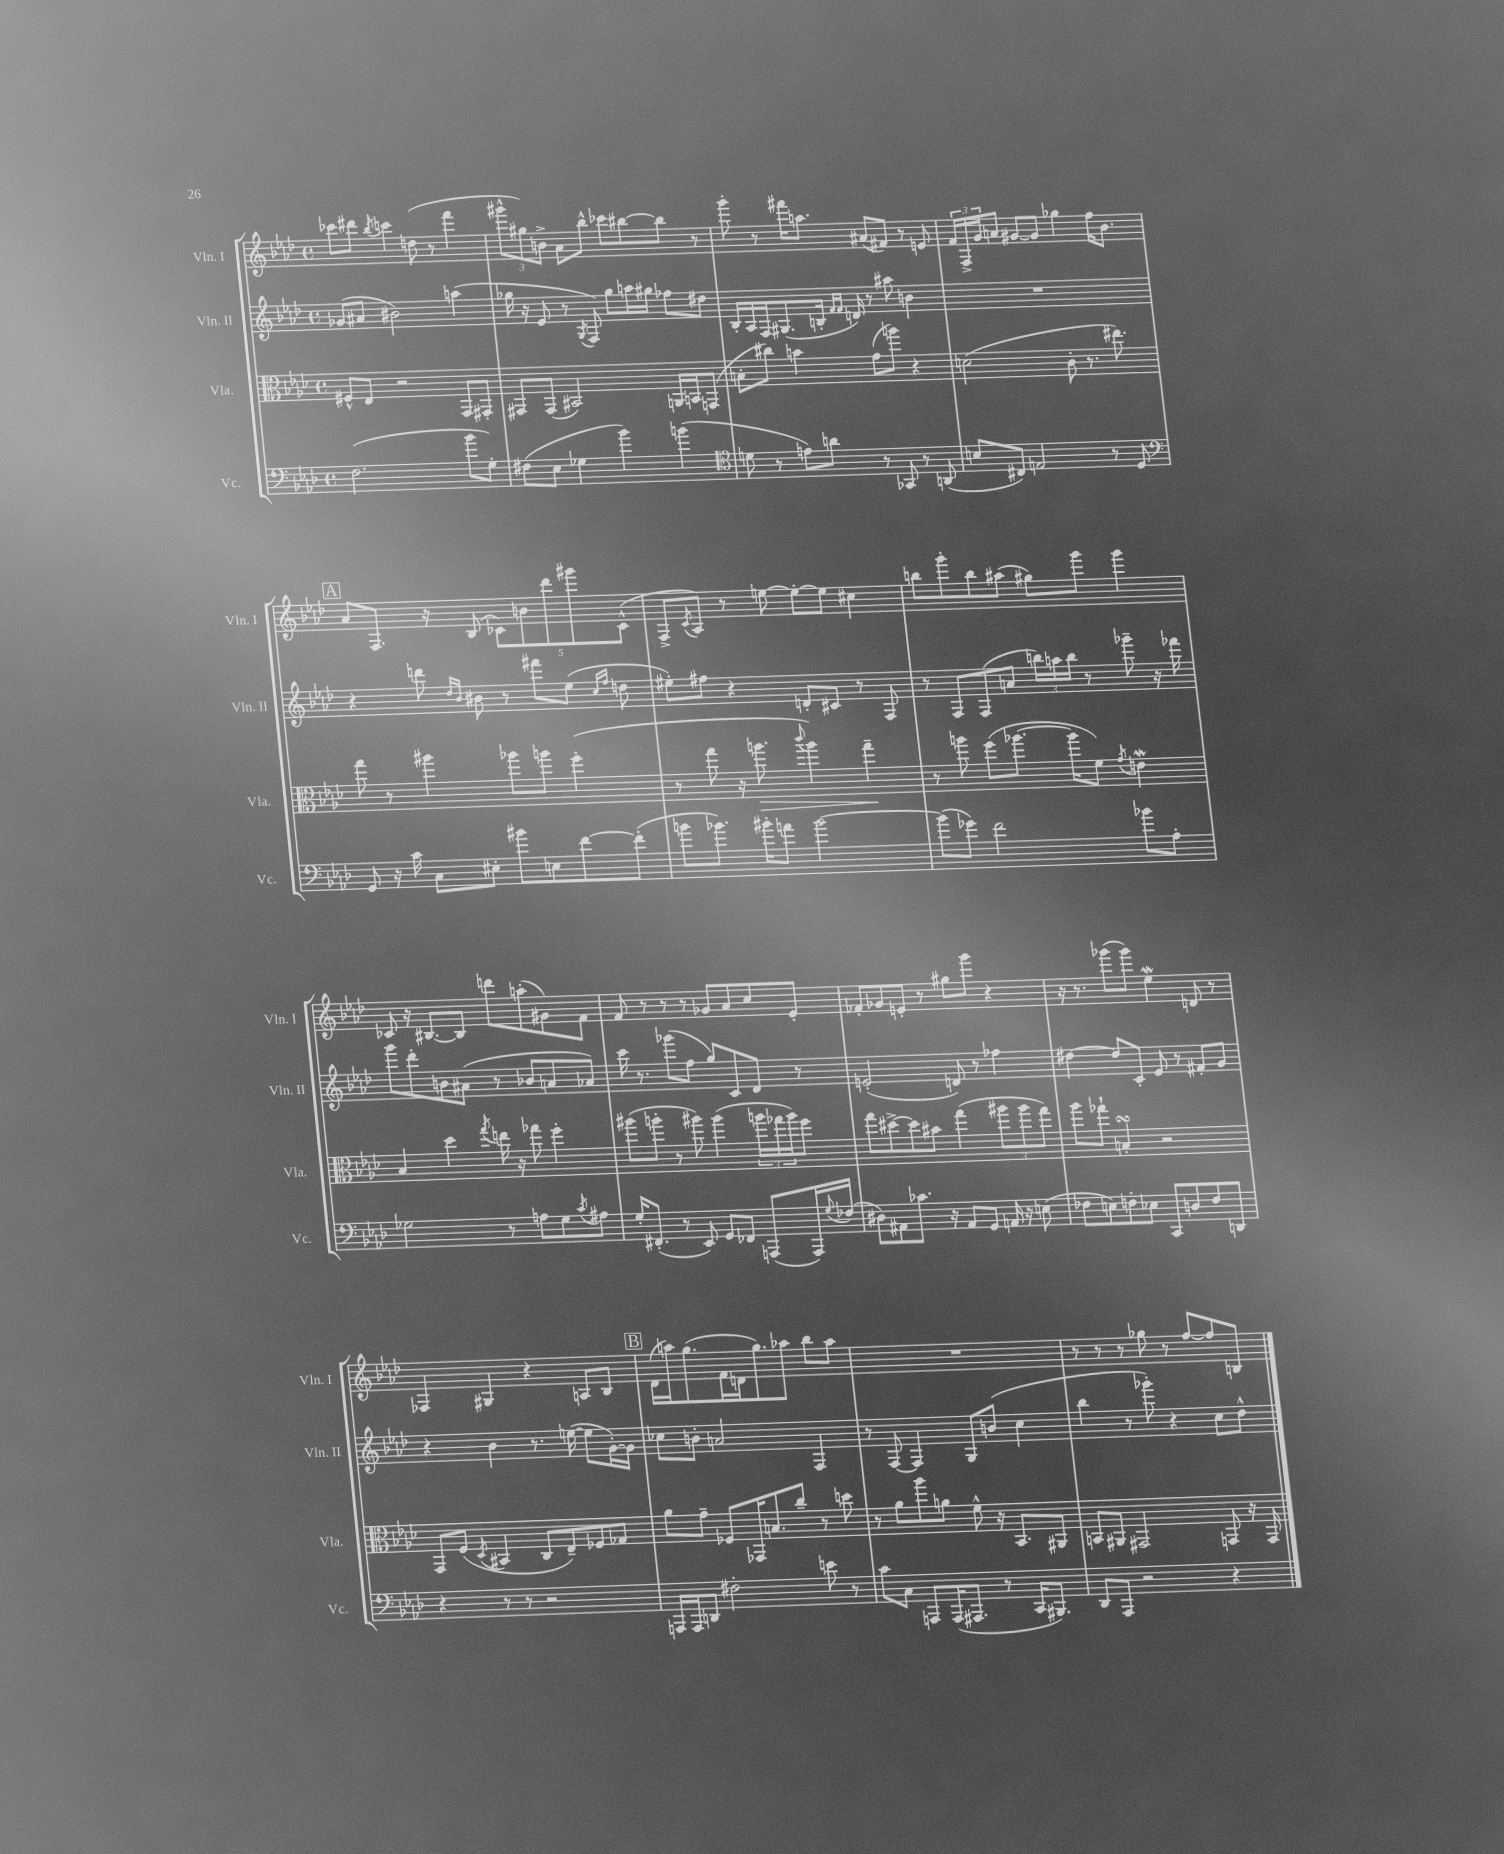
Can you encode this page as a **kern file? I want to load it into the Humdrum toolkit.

**kern	**kern	**kern	**kern
*staff4	*staff3	*staff2	*staff1
*clefF4	*clefC3	*clefG2	*clefG2
*k[b-e-a-d-]	*k[b-e-a-d-]	*k[b-e-a-d-]	*k[b-e-a-d-]
*M4/4	*M4/4	*M4/4	*M4/4
*met(c)	*met(c)	*met(c)	*met(c)
(2.F	8F#^^	(8g-	8ccc-
.	8E-	8a#	8ddd#
.	.	.	8qbb-
.	2r	2b#)	4ccc
.	.	.	(8dd
.	.	.	8r
8b-	8GG	(4aa	4fff
8G')	8GG#'	.	.
=	=	=	=
(8F#	8GG#	16gg-	12ggg#^^
.	.	16r	.
.	.	.	12gg#)
8E-	(8GG#	8e-	.
.	.	.	12b^
4G-	2BB#)	8r	8a-
.	.	8qG	.
.	.	8F)	8bb-^^
4b-)	.	8gg-	8ccc-
.	.	16aa	[8bb#
.	.	16gg#	.
(4b	16AA	8ff-	8bb#]
.	16BB	.	.
.	(8GG	8dd#	8r
=	=	=	=
*clefC4	*	*	*
8d	8B'	16B-'	8ggg'
.	.	16A-	.
8r	8cc#)	16F	8r
.	.	(8.G#	.
8e)	4b	.	16fff#
.	.	.	8.aa
8a	.	16B'	.
.	.	16qqf	.
.	.	16qqf	.
.	.	16d)	.
8r	(8g	8r	(8a#
8GG-	8aa)	8aa#	8f#)
8r	4r	4b	8r
(8AA	.	.	8e
=	=	=	=
8B	(2d	1r	24f
.	.	.	24F^
.	.	.	24g
8C#)	.	.	8a
2E	.	.	[8g#
.	.	.	8g#]
.	8c'	.	4gg-
.	8.r	.	.
8r	.	.	16ff
.	8.ee#)	.	8.b-
8D-	.	.	.
=	=	=	=
*clefF4	*	*	*
8GG	8gg	4r	8a-
16r	8r	.	8.F
16c	.	.	.
8C	4aa#	8ddd	.
.	.	.	16r
.	.	16qqdd-	.
.	.	16qqb-	.
8E#'	.	8b#	(8B-
8b#	8aa-	8r	10c-)
.	.	.	10b
8E	8aa	8fff#	.
.	.	.	10ddd-
[8f	(4ff'	(8ee-	.
.	.	.	10ggg#
.	.	16qqcc	.
.	.	16qqff	.
(8f']	.	8dd	.
.	.	.	(10c-^^
=	=	=	=
8b	8r	8ee#')	8F^
.	.	.	8qc
8.b-)	8gg	8ff#	8A-)
.	16r	4r	8r
16b#'	8.aa	.	.
8a	.	.	[8ee
.	8qqccc	.	.
[2b#	4aa)	8d'	8ee'_
.	.	8c#	8ee]
.	4gg~	8r	4cc#
.	.	8F	.
=	=	=	=
(8b#]	8r	8r	8bb
8g-)	8aa	8F	8ggg'
2f	(8ff	(8F	8bb
.	[8.aa-	8a	(8aa#
.	.	24bb)	8gg#)
.	.	24aa	.
.	16aa-]	.	.
.	.	24bb	.
.	8f)	8r	8ggg
.	8qg	.	.
8b-	4e	8ggg-~	4ggg
8A-'	.	16r	.
.	.	16fff-	.
=	=	=	=
2G-	4B-	8ggg	8c-
.	.	8ddd-'	16r
.	.	.	[8.B#
.	4dd-	8b	.
.	.	(8a#	8B#]
.	8qgg	.	.
8r	16ee	8r	8ddd
.	16r	.	.
8A	8gg-	8b-	(8aa'
8G-	4ff'	8a	8g#)
8qc	.	.	.
8A#	.	8a-)	8f
=	=	=	=
16G'	(8aa#	16ccc	8f
(8.FF#'	.	8.r	.
.	8aa'	.	8r
8r	8r	(8ggg-	8r
8EE-)	8aa#)	8ff	8r
8GG	(4aa#	8gg)	8g-
8FF-	.	8c	8a-
(8AAA	24aa	8d-	8cc
.	24gg-	.	.
.	24aa)	.	.
16AAA)	8ff	8r	8e-'
8qqG	.	.	.
(16F-	.	.	.
=	=	=	=
8D#)	8gg	(2e'	8f-'
8AA#	[8dd#^	.	8g-
8.c-	8dd#]	.	8e'
.	8b#	.	8r
16r	.	.	.
8AA#	(4gg	8d)	8gg#
8GG	.	8r	8ggg
16AA	12aa#	4ff-	4r
16r	.	.	.
.	12aa#	.	.
(8E	.	.	.
.	12gg)	.	.
=	=	=	=
8F-	8aa-	[4dd#	16r
.	.	.	8.r
8E)	8gg-`	.	.
8F'	4B'	8dd#]	(8ggg-
8E-	.	8c'	8ggg-)
8CC	2r	8e-	4ee-
8D	.	8r	.
8F	.	8f#'	8d
8DD	.	8g	8r
=	=	=	=
4r	8GG	4r	4F-
.	(8F	.	.
.	8qD-	.	.
8r	4BB#	4b-	4G#
8r	.	.	.
2r	8C	8.r	4r
.	8E-~)	.	.
.	.	([16ee	.
.	8F-	8ee]	8A
.	8G-	[16g')	8B-
.	.	16g]	.
=	=	=	=
16AAA	8a-	8cc-	(16d-
16AAA	.	.	16aa)
8DD	8g~	8b'	(8.gg
2F#'	8F-	2a	.
.	.	.	16f
.	16GG-	.	16d
.	8.B	.	8.gg)
.	8cc~	.	8aa-
8e	8r	4F	8bb-
8r	8dd	.	8aa-
=	=	=	=
8c	8r	8r	1r
8C	8a-	[8F	.
8AAA	8aa-	4F]	.
(16AAA	8a	.	.
8.AAA#	.	.	.
.	8f^^	8G	.
8r	16r	(8b	.
.	8.BB-	.	.
16CC	.	4cc	.
8.BBB#)	.	.	.
.	8AA#	.	.
=	=	=	=
8DD-	8BB	4bb-	8r
8AAA-	8AA#	.	8r
2r	2GG#	8r	8r
.	.	8ggg-')	8gg-
.	.	4r	8r
.	.	.	[8ff
4r	8GG	8cc	8ff]
.	16r	8dd-^^	8B
.	16GG	.	.
==	==	==	==
*-	*-	*-	*-
